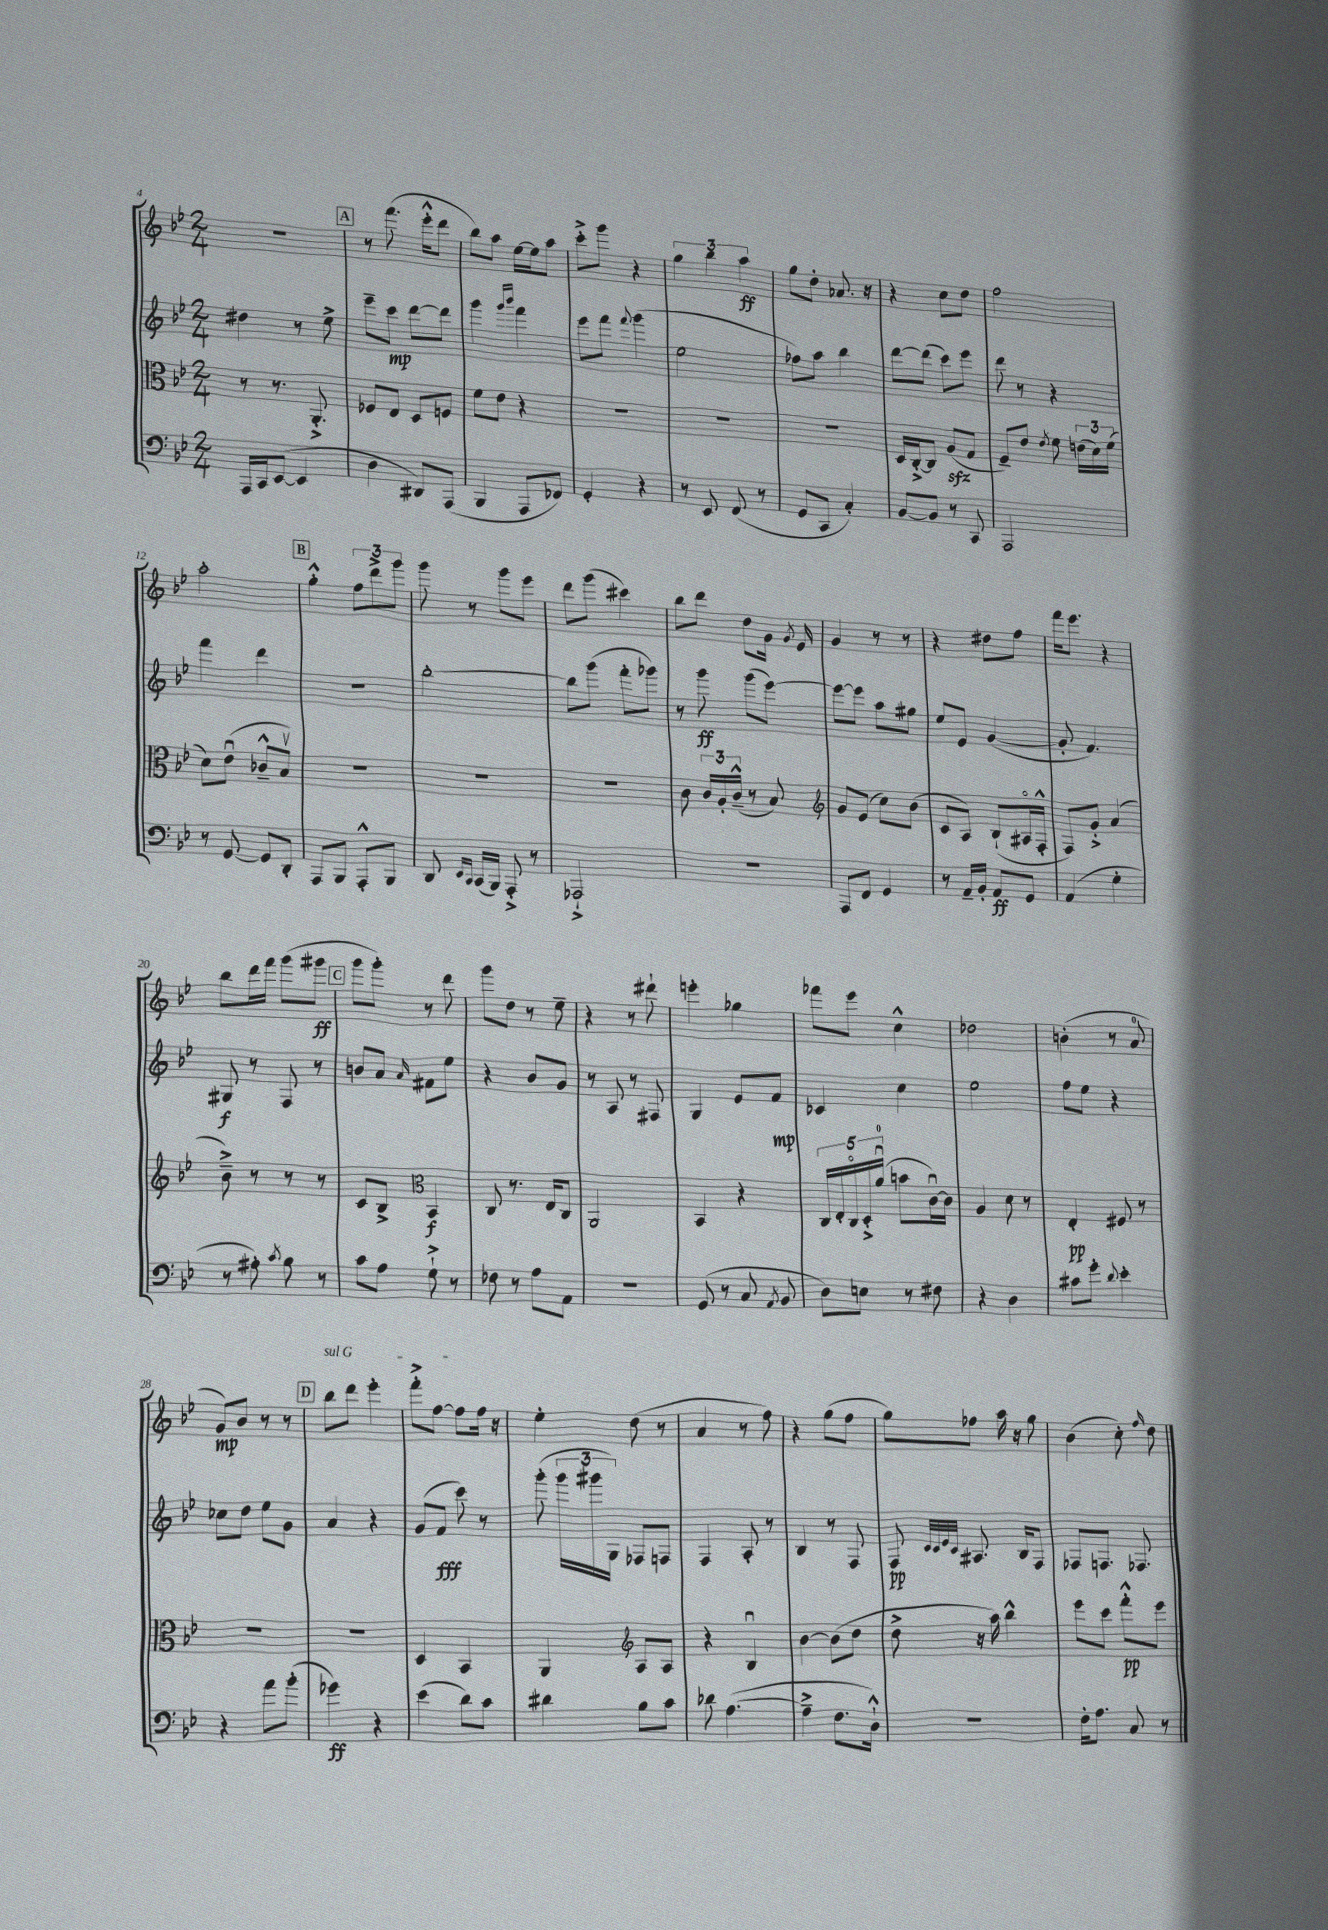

**kern	**kern	**kern	**kern
*staff4	*staff3	*staff2	*staff1
*clefF4	*clefC3	*clefG2	*clefG2
*k[b-e-]	*k[b-e-]	*k[b-e-]	*k[b-e-]
*M2/4	*M2/4	*M2/4	*M2/4
16AAA	8r	4dd#	2r
16CC	.	.	.
([8EE-	8.r	.	.
4EE-]	.	8r	.
.	8.AA'^	.	.
.	.	8ee-^	.
=	=	=	=
4D	8F-	8eee-~	8r
.	8E-	8ccc	(8.fff
8DD#)	8D	[8ddd	.
.	.	.	16eee-'^^
(8AAA	8F	8ddd]	8ddd
=	=	=	=
4BBB-	8f	4ggg	8bb-)
.	8e-	.	8aa
.	.	16qqggg	.
.	.	16qqbbb-	.
8AAA	4r	4fff	[16ee-
.	.	.	16ee-]
8FF-)	.	.	8aa
=	=	=	=
4GG'	2r	8eee-	8ccc'^
.	.	8fff	8ggg
.	.	8qqfff	.
4r	.	(4ggg	4r
=	=	=	=
8r	2r	2ee-	6gg
8EE-	.	.	.
.	.	.	6bb-
(8FF	.	.	.
.	.	.	6aa
8r	.	.	.
=	=	=	=
8GG	2r	8ff-)	8gg
8CC	.	8aa	8dd'
4C')	.	4bb-	8.a-
.	.	.	16r
=	=	=	=
[8BB-	16D	[8ddd	4r
.	[16C'^	.	.
8BB-]	8C]	(8ddd]	.
8r	(8A	8ccc)	8cc
8CC	8G	8eee-	8dd
=	=	=	=
2AAA	8F~)	8ddd	2ff
.	8e-	8r	.
.	8qe-	.	.
.	8f	4r	.
.	(24e	.	.
.	24d)	.	.
.	(24f	.	.
=	=	=	=
8r	8d)	4fff	2aa'
[8GG	(8e-u	.	.
8GG]	8c-~^^	4ddd	.
8DD'	8B-v)	.	.
=	=	=	=
8AAA	2r	2r	4gg'^^
8BBB-	.	.	.
8AAA'^^	.	.	12ff
.	.	.	12ddd^
8BBB-	.	.	.
.	.	.	12ggg
=	=	=	=
8DD	2r	[2bb-'	8ggg
16qqEE-	.	.	.
16qqCC	.	.	.
(16CC	.	.	8r
16BBB-)	.	.	.
8AAA'^	.	.	8ggg
8r	.	.	8eee-
=	=	=	=
2AAA-`^	2r	8bb-]	8ddd
.	.	(8ggg	(8ggg
.	.	8fff'	4ccc#)
.	.	8ggg-)	.
=	=	=	=
2r	8c	8r	8bb-
.	24c	8ggg	8ddd
.	24A'	.	.
.	(24c~^^	.	.
.	8r	(8ggg	8dd
.	8B-)	[8eee-)	16g
.	.	.	8qg
.	.	.	16e-
=	=	=	=
*	*clefG2	*	*
8AAA	8g	8eee-_	4g
8FF	(8e-	8eee-]	.
4GG	8cc)	8aa	8r
.	(8b-	8gg#	8r
=	=	=	=
8r	8c	8ee-	4r
16AA~	8A)	8e-	.
16BB-'	.	.	.
8AA	(8B-`	([4g	8dd#
8GG	16A#o	.	8ff
.	16F'^^	.	.
=	=	=	=
(4AA	8F)	8g']	16fff
.	.	.	8.eee-
.	8g'^	4.f)	.
4G'	(4a	.	4r
=	=	=	=
8r	8b-~^)	8G#	8bb-
8A#')	8r	8r	16ddd
.	.	.	16fff
8qc	.	.	.
8B-	8r	8F	(8ggg
8r	8r	8r	8ggg#
=	=	=	=
8c	8c	8b	8ggg
8A	8B-^	8a	8ggg')
*	*clefC3	*	*
.	.	16qqa	.
8G`^	4BB-	8f#	8r
8r	.	8ee-	8ddd
=	=	=	=
8F-	8C	4r	8ggg
8r	8.r	.	8dd
8A	.	8b-	8r
.	16E-	.	.
8AA	8C	8g	8ee-~
=	=	=	=
2r	2AA	8r	4r
.	.	8A	.
.	.	8r	8r
.	.	8F#	8ddd#`
=	=	=	=
(8GG	4BB-	4G	4eee'
8r	.	.	.
8C	4r	8e-	4gg-
8qAA	.	.	.
8BB-	.	8f	.
=	=	=	=
8D)	20C	4c-	8fff-
.	20E-'	.	.
.	20Co	.	.
8E	.	.	8eee-
.	20D'^	.	.
.	(20au	.	.
8r	8b	4cc	4cc^^
8F#	[16cu)	.	.
.	16c]	.	.
=	=	=	=
4r	4A	2ee-	2dd-
4D	8d	.	.
.	8r	.	.
=	=	=	=
8c#	4E-'	8ff	(4b'
8g'	.	8ee-	.
8qqd	.	.	.
4e-'	8F#	4r	8r
.	8r	.	8a
=	=	=	=
4r	2r	8cc-	8g)
.	.	8dd	8b-
8a	.	8ee-	8r
(8b-'	.	8g	8r
=	=	=	=
4g-)	2r	4a	8bb-
.	.	.	8ddd
4r	.	4r	4eee-'
=	=	=	=
(4e-	4D	(8g	8fff'^
.	.	8f	[8ff
8d)	4BB-	8ccc)	8ff]
8c	.	8r	16ff
.	.	.	16r
=	=	=	=
4d#	4AA	(8ggg'	4ee-'
.	.	24ggg	.
.	.	24ggg#	.
.	.	24G)	.
*	*clefG2	*	*
8B-	8A	8F-	(8dd
8c	8A	8F	8r
=	=	=	=
8d-	4r	4F	4a
([4.A	.	.	.
.	4B-u	8A'	8r
.	.	8r	8ff)
=	=	=	=
4A~^]	[4b-	4B-	4r
8.F	(8b-]	8r	(8gg
.	8dd	8F	8ff
16D`^^)	.	.	.
=	=	=	=
2r	8dd^	8F	8gg)
.	.	32qqc	.
.	.	32qqc	.
.	.	32qqe-	.
.	.	32qqc	.
.	16r	8.A#	8ff-
.	16aa)	.	.
.	4bb-^^	.	16aa
.	.	16B-	16r
.	.	8F	8gg
=	=	=	=
16F'	8eee-	8F-	(4b-
8.A	.	.	.
.	8ccc	8.F	.
8C	8fff'^^	.	8cc')
.	.	8.F-	.
.	.	.	16qqff
8r	8eee-	.	8dd
==	==	==	==
*-	*-	*-	*-
